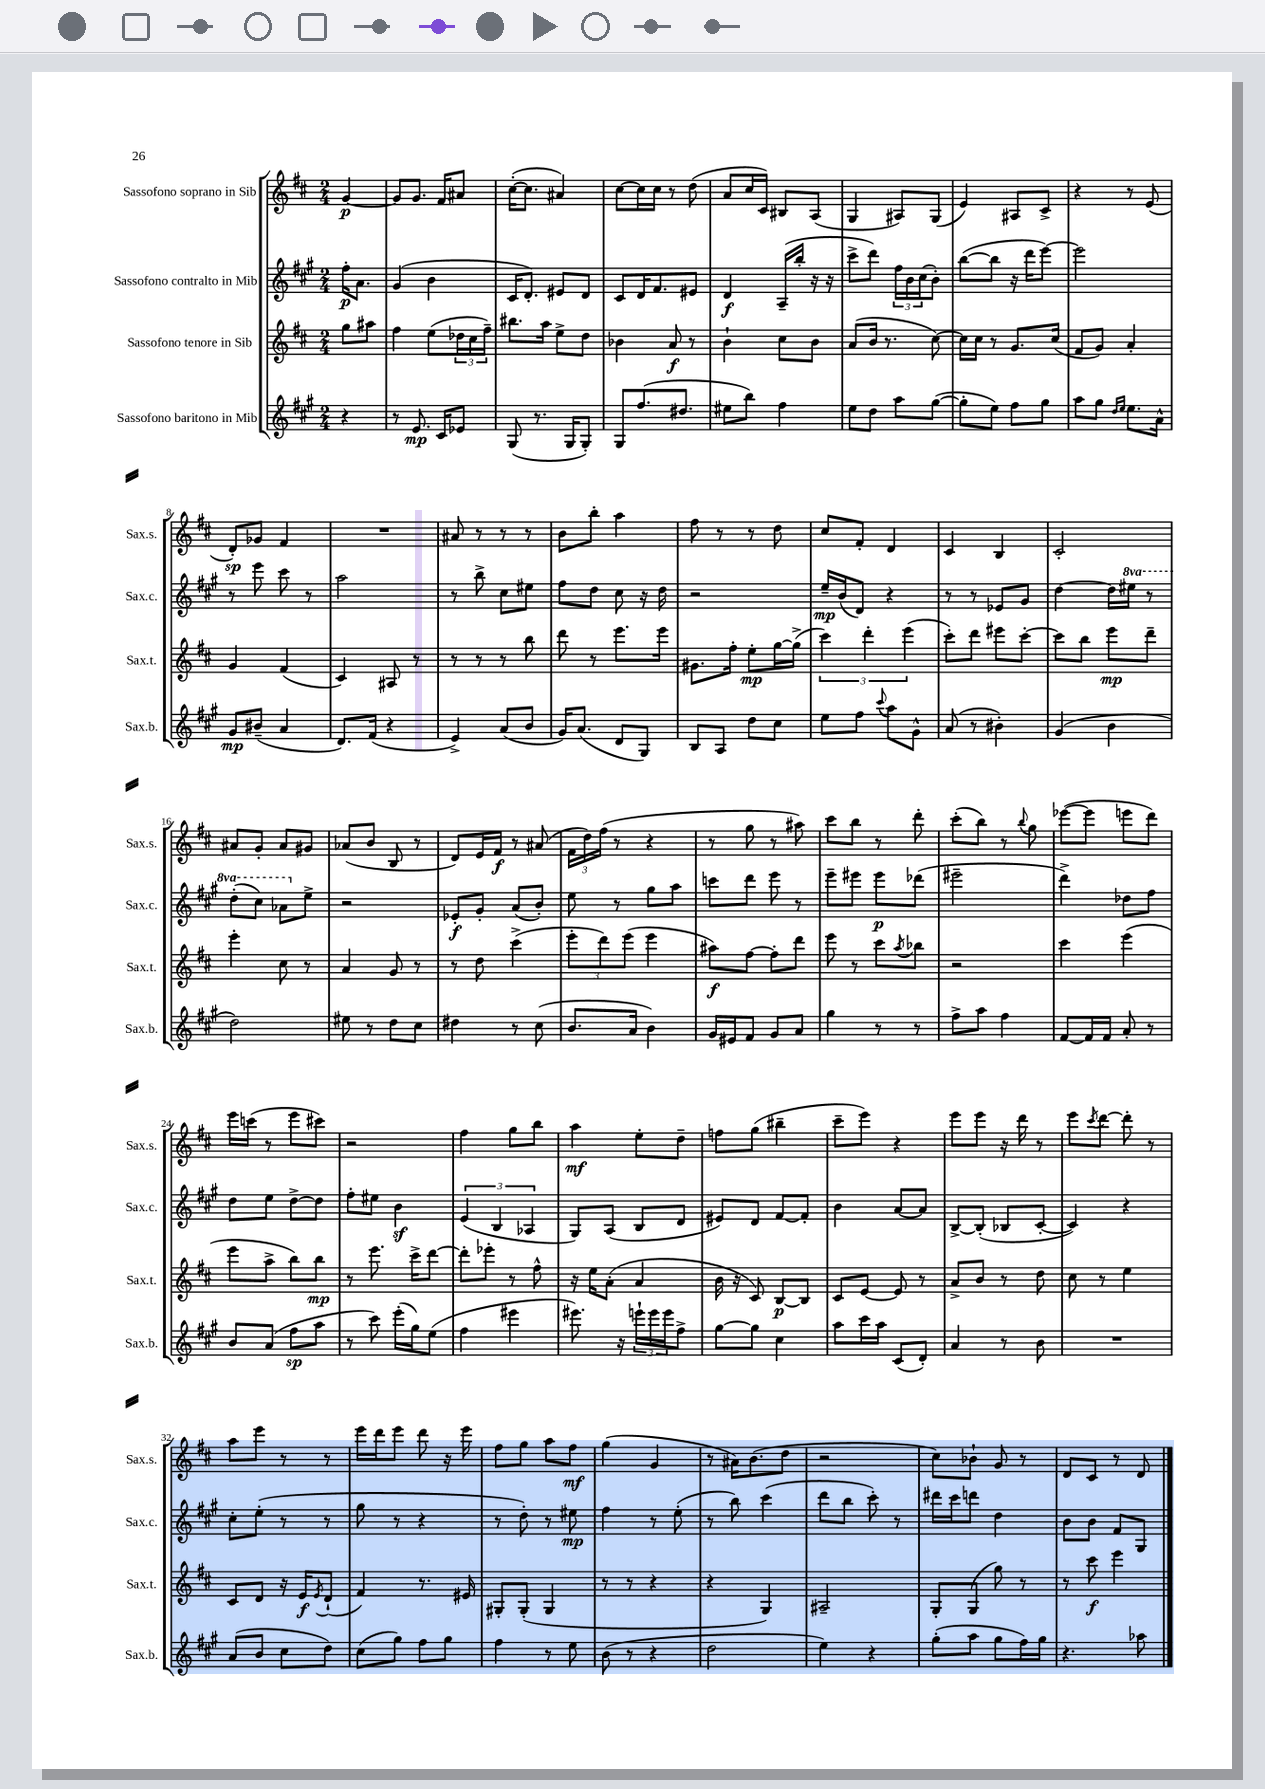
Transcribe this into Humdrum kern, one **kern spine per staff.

**kern	**kern	**kern	**kern
*staff4	*staff3	*staff2	*staff1
*clefG2	*clefG2	*clefG2	*clefG2
*k[f#c#g#]	*k[f#c#]	*k[f#c#g#]	*k[f#c#]
*M2/4	*M2/4	*M2/4	*M2/4
4r	8gg	16ff#'	[4g
.	.	8.a	.
.	8aa#	.	.
=	=	=	=
8r	4ff#	(4g#	8g]
8.e	.	.	8.g
.	(8ee	4b	.
16c#	.	.	16f#
8e-	24dd-	.	8a#
.	24cc#	.	.
.	24ff#~)	.	.
=	=	=	=
(8G#	8.bb#	16c#	([16cc#'
.	.	8.d')	8.cc#]
8.r	.	.	.
.	16aa	.	.
.	8ee^	8e#	4a#)
16G#	.	.	.
8G#')	8dd	8d	.
=	=	=	=
8G#	4b-	8c#	[8cc#
(8.ff#	.	16d	16cc#]
.	.	8.f#	16cc#
.	8a	.	8r
8.dd#	.	.	.
.	8r	8e#	(8dd
=	=	=	=
8ee#	4b`	4d	8a
8bb)	.	.	16cc#
.	.	.	16c#)
4ff#	8cc#	(16A~	8B#
.	.	16bb'	.
.	8b	16r	(8A
.	.	16r	.
=	=	=	=
8ee	(8a	8ccc#^	4G
8dd	16b	8ddd)	.
.	8.r	.	.
8aa	.	24ff#	8A#)
.	.	24b	.
.	.	(24cc#	.
([8gg#	[8cc#)	8b')	(8G
=	=	=	=
8gg#']	16cc#]	([8bb	4e)
.	16cc#	.	.
8ee)	8r	8bb]	.
8ff#	8.g	16r	8A#
.	.	16ddd	.
8gg#	.	[8eee)	8c#^
.	(16cc#	.	.
=	=	=	=
8aa	8f#	2eee]	4r
8gg#	8g)	.	.
16qqdd	.	.	.
16qqee	.	.	.
8.ee	4a'	.	8r
.	.	.	(8e
16a^^	.	.	.
=	=	=	=
8g#	4g	8r	8d')
(8b#~	.	8eee	8g-
4a	(4f#	8ccc#	4f#
.	.	8r	.
=	=	=	=
8.d)	4c#)	2aa	2r
(16f#	.	.	.
4r	8A#	.	.
.	8r	.	.
=	=	=	=
4e^)	8r	8r	8a#
.	8r	8bb^	8r
(8a	8r	8cc#	8r
8b	8bb	8ee#	8r
=	=	=	=
16g#)	8ddd	8ff#	8b
(8.a	.	.	.
.	8r	8dd	8bb'
8d	8.eee	8cc#	4aa
8G#)	.	16r	.
.	16eee	16dd	.
=	=	=	=
8B	8.g#	2r	8ff#
8A	.	.	8r
.	16ff#'	.	.
8dd	8ee'	.	8r
8cc#	[16gg	.	8dd
.	(16gg^]	.	.
=	=	=	=
8ee	6ccc#)	16ee~	8cc#
.	.	(16b	.
8ff#	.	8d)	8f#'
.	6ddd'	.	.
8qqccc#	.	.	.
8aa	.	4r	4d
.	(6eee	.	.
8g#^^	.	.	.
=	=	=	=
(8a	8ccc#')	8r	4c#
8r	8ddd	8r	.
4b#')	8eee#	8e-	4B
.	[8ccc#'	8g#	.
=	=	=	=
(4g#	8ccc#]	[4dd	2c#'
.	8bb	.	.
4b	8eee	16dd]	.
.	.	16eee#	.
.	8ddd~	8r	.
=	=	=	=
2dd)	4eee'	(8ddd'	8a#
.	.	8ccc#)	8g'
.	8cc#	8aa-	8a#
.	8r	8ee^	8g#
=	=	=	=
8ee#	4a	2r	(8a-
8r	.	.	8b
8dd	8g	.	8B
8cc#	8r	.	8r
=	=	=	=
4dd#	8r	8e-'	8d)
.	8dd	8g#'	16e
.	.	.	16f#
8r	(4ccc#^	(8a	8r
(8cc#	.	8b')	(8a#
=	=	=	=
8.b	12eee'	8ee	24f#
.	.	.	24dd)
.	12ddd)	.	(24ff#
.	.	8r	8r
.	(12eee	.	.
16a	.	.	.
4b)	4eee	8gg#	4r
.	.	8aa	.
=	=	=	=
16g#	8aa#)	8ccc	8r
16e#	.	.	.
8f#	[8ff#	8ddd	8gg
8g#	8ff#']	8eee	8r
8a	8ddd	8r	8aa#)
=	=	=	=
4gg#	8eee	8eee~	8ccc#
.	8r	8eee#	8bb
8r	8ccc#	8eee#	8r
.	8qaa	.	.
8r	8bb-	(8ddd-	8ddd'
=	=	=	=
8ff#^	2r	2eee#~	(8ccc#'
8aa	.	.	8bb)
4ff#	.	.	8r
.	.	.	8qqbb
.	.	.	8gg
=	=	=	=
[8f#	4ccc#	4ddd^)	([8eee-
16f#]	.	.	8eee-]
16f#	.	.	.
8a'	(4eee	8dd-	8eee
8r	.	8ff#	8ddd)
=	=	=	=
8b	8eee	8dd	16eee
.	.	.	(16ccc
(8a	8aa^	8ee	8r
8ff#	8bb)	[8dd^	8eee
8aa	8bb	8dd]	8ccc#)
=	=	=	=
8r	8r	8ff#'	2r
8ccc#)	8.eee	8ee#	.
(16eee'	.	4b	.
16gg#)	16ccc#^	.	.
(8ee	[8ddd	.	.
=	=	=	=
4ff#	8ddd']	(6e	4ff#
.	8eee-'	.	.
.	.	6B	.
4eee#	8r	.	8gg
.	.	6A-	.
.	8ff#^^	.	8bb
=	=	=	=
8.eee#)	16r	8G#)	4aa
.	16ee	.	.
.	(8a'	(8A	.
16r	.	.	.
24eee`	4a	8B	8ee'
24eee	.	.	.
24eee	.	.	.
8ff#^	.	8d	8dd~
=	=	=	=
[8gg#	16b	8e#)	8ff
.	16r	.	.
8gg#]	8c#)	8d	(8gg
4cc#	[8B	[8f#	4bb#~
.	8B]	8f#']	.
=	=	=	=
8aa	8c#	4b	8ccc#~
16ccc#	[8e	.	8eee)
16aa	.	.	.
(8c#	8e]	[8a	4r
8d')	8r	8a]	.
=	=	=	=
4a	8a^	[8B^	8eee
.	8b	(8B']	8eee
8r	8r	8B-	16r
.	.	.	16ddd
8b	8dd	[8c#'	8r
=	=	=	=
2r	8cc#	4c#])	8eee
.	.	.	8qccc#
.	8r	.	[8ddd
.	4ee	4r	8ddd']
.	.	.	8r
=	=	=	=
(8a	8c#	8cc#'	8aa
8b	8d	(8ee'	8eee
8cc#	16r	8r	8r
.	16e	.	.
.	8qe	.	.
8dd)	(8d`	8r	8r
=	=	=	=
(8cc#	4f#)	8gg#	16eee
.	.	.	16ddd
8gg#)	.	8r	8eee
8ff#	8.r	4r	8ddd
8gg#	.	.	16r
.	16e#	.	16eee
=	=	=	=
4ff#	8G#'	8r	8ff#
.	(8G#'	8dd')	8gg
8r	4G#	8r	8aa
8ee	.	8ee#	8ff#
=	=	=	=
(8b	8r	4ff#	(4gg
8r	8r	.	.
4r	4r	8r	4g
.	.	(8ee'	.
=	=	=	=
2dd	4r	8r	8r
.	.	8bb)	16a#)
.	.	.	(8.b
.	4G)	(4ccc#	.
.	.	.	8dd
=	=	=	=
4ee)	2A#~	8ddd	2r
.	.	8bb	.
4r	.	8ccc#')	.
.	.	8r	.
=	=	=	=
(8gg#'	8G'	16ddd#	8cc#)
.	.	16ccc#	.
8aa	(8G	8ddd	8b-`
8gg#	8gg)	4dd	8g
16ff#)	8r	.	8r
16gg#	.	.	.
=	=	=	=
4.r	8r	8b	8d
.	8ccc#	8b	8c#
.	4eee	8f#	8r
8aa-	.	8G#	8d
==	==	==	==
*-	*-	*-	*-
